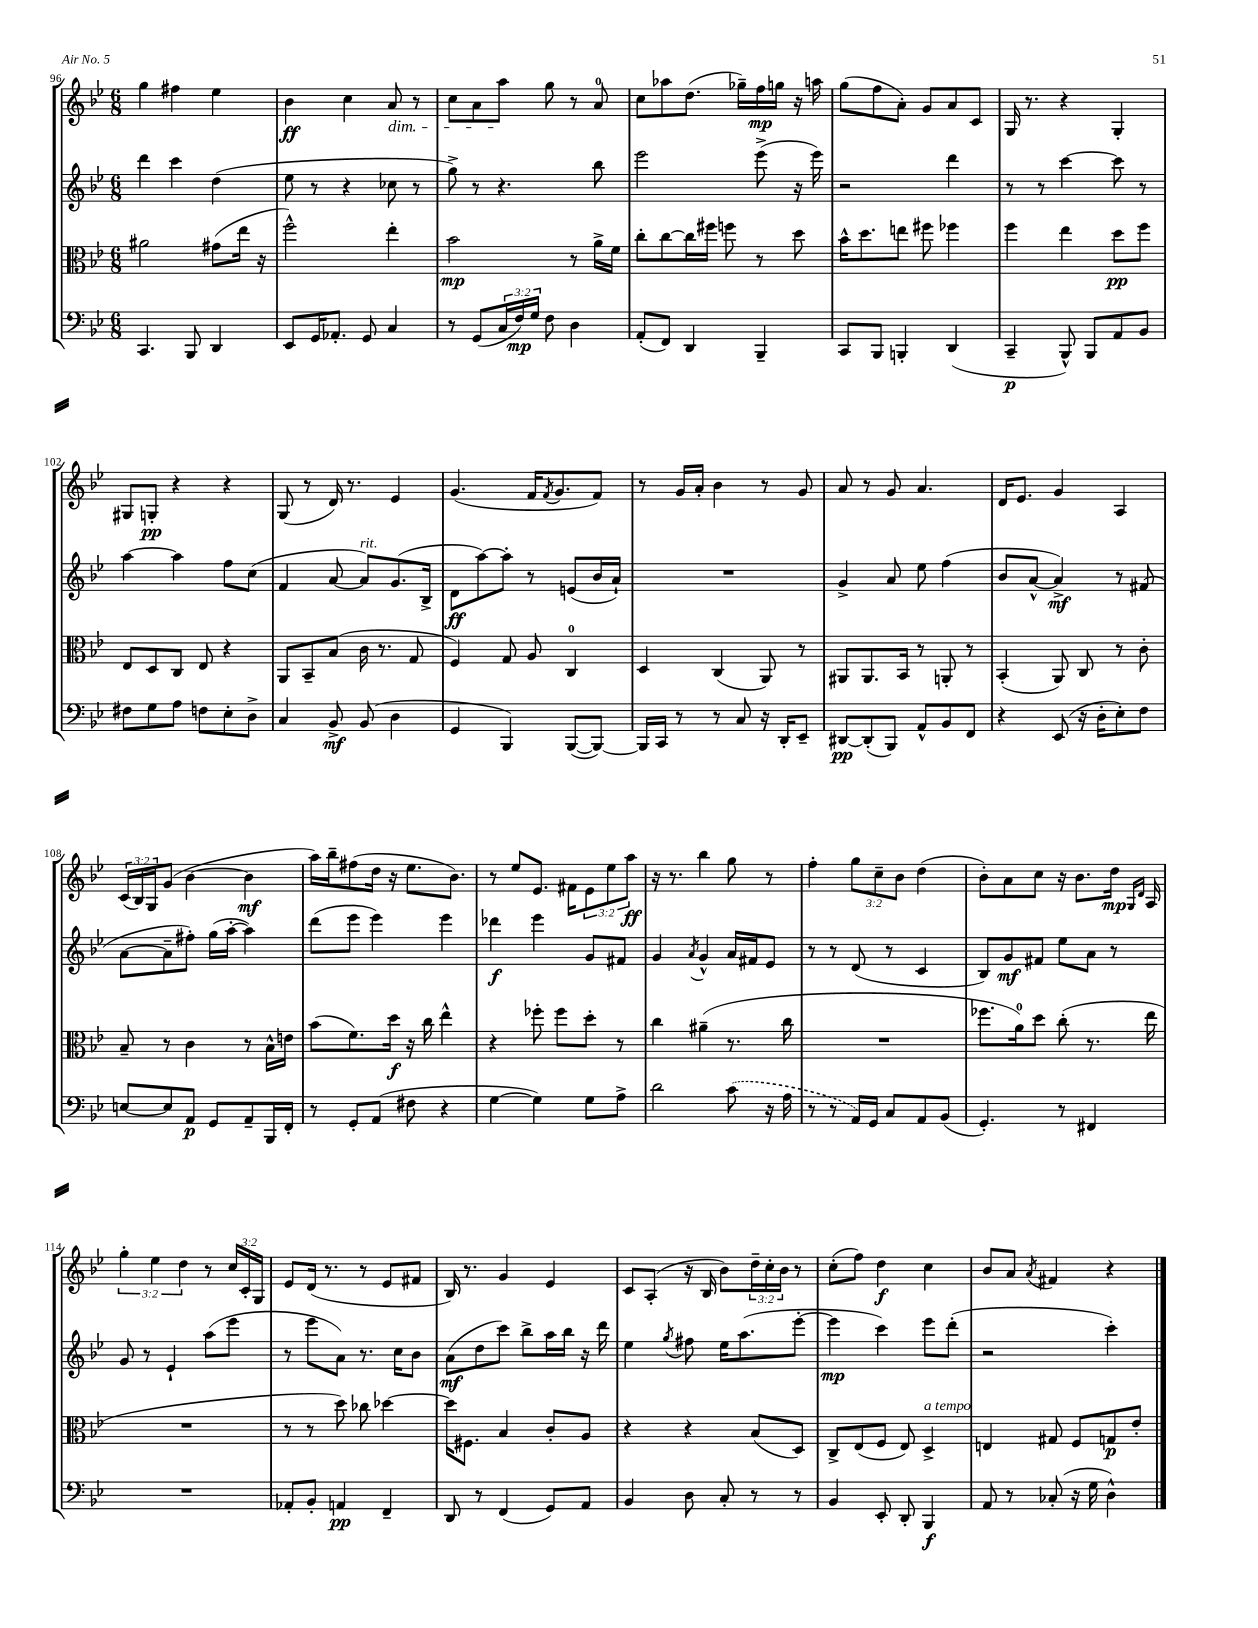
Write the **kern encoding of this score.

**kern	**kern	**kern	**kern
*staff4	*staff3	*staff2	*staff1
*clefF4	*clefC3	*clefG2	*clefG2
*k[b-e-]	*k[b-e-]	*k[b-e-]	*k[b-e-]
*M6/8	*M6/8	*M6/8	*M6/8
4.CC	2a#	4ddd	4gg
.	.	4ccc	4ff#
8BBB-	.	.	.
4DD	(8g#	(4dd	4ee-
.	16ee-	.	.
.	16r	.	.
=	=	=	=
8EE-	2ff^^)	8ee-	4b-
16GG	.	8r	.
8.AA-'	.	.	.
.	.	4r	4cc
8GG	.	.	.
4C	4ee-'	8cc-	8a
.	.	8r	8r
=	=	=	=
8r	2b-	8gg^)	8cc
(8GG	.	8r	8a
24C	.	4.r	8aa
24F)	.	.	.
24G	.	.	.
8F	.	.	8gg
4D	8r	.	8r
.	16a^	8bb-	8a
.	16f	.	.
=	=	=	=
(8AA'	8cc'	2eee-	8cc
8FF)	[8cc	.	8aa-
4DD	16cc]	.	(8.dd
.	16ff#	.	.
.	8ff	.	.
.	.	.	16gg-~)
4BBB-~	8r	(8eee-^	16ff
.	.	.	16gg
.	8dd	16r	16r
.	.	16eee-)	16aa
=	=	=	=
8CC	16b-^^	2r	(8gg
.	8.dd	.	.
8BBB-	.	.	8ff
4BBB'	8ee	.	8a')
.	8ff#	.	8g
(4DD	4ff-	4ddd	8a
.	.	.	8c
=	=	=	=
4CC~	4ff	8r	16G
.	.	.	8.r
.	.	8r	.
8BBB-^^)	4ee-	[4ccc	4r
8BBB-	.	.	.
8AA	8dd	8ccc]	4G'
8BB-	8ff	8r	.
=	=	=	=
8F#	8E-	[4aa	8G#
8G	8D	.	8G'
8A	8C	4aa]	4r
8F	8E-	.	.
8E-'	4r	8ff	4r
8D^	.	(8cc	.
=	=	=	=
4C	8AA	4f	(8G
.	8BB-~	.	8r
8BB-^	(8B-	[8a	16d)
.	.	.	8.r
(8BB-	16c	8a])	.
.	8.r	.	.
4D	.	(8.g	4e-
.	8G	.	.
.	.	16B-^	.
=	=	=	=
4GG	4F)	8d	(4.g
.	.	[8aa)	.
4BBB-)	8G	8aa']	.
.	8A	8r	16f
.	.	.	8qf
.	.	.	8.g
([8BBB-	4C	(8e	.
8BBB-_)	.	16b-	8f)
.	.	16a`)	.
=	=	=	=
16BBB-]	4D	2.r	8r
16CC	.	.	.
8r	.	.	16g
.	.	.	16a'
8r	(4C	.	4b-
8C	.	.	.
16r	8AA)	.	8r
16DD'	.	.	.
8EE-~	8r	.	8g
=	=	=	=
[8DD#	8AA#	4g^	8a
(8DD#']	8.AA#	.	8r
8BBB-)	.	8a	8g
.	16BB-	.	.
8AA^^	8r	8ee-	4.a
8BB-	8AA'	(4ff	.
8FF	8r	.	.
=	=	=	=
4r	(4BB-'	8b-	16d
.	.	.	8.e-
.	.	[8a^^	.
(8EE-	8AA)	4a^])	4g
16r	8C	.	.
16D'	.	.	.
8E-')	8r	8r	4A
8F	8c'	(8f#	.
=	=	=	=
[8E	8B-~	[8a	(24c
.	.	.	24B-)
.	.	.	24G
8E]	8r	8a~]	(8g
8AA	4c	8ff#')	[4b-
8GG	.	(16gg	.
.	.	[16aa'	.
8AA~	8r	4aa])	4b-]
16BBB-	16B-^^	.	.
16FF'	16e	.	.
=	=	=	=
8r	(8b-	(8ddd	16aa)
.	.	.	16bb-~
8GG'	8.f)	8eee-	(8ff#
(8AA	.	4eee-)	16dd
.	16dd	.	16r
8F#	16r	.	8.ee-
.	16cc	.	.
4r	4ee-^^	4eee-	.
.	.	.	8.b-)
=	=	=	=
[4G	4r	4ddd-	8r
.	.	.	8ee-
4G])	8ff-'	4eee-	8.e-
.	8ff-	.	.
.	.	.	16f#
8G	8dd'	8g	12e-
.	.	.	12ee-
8A^	8r	8f#	.
.	.	.	12aa
=	=	=	=
2d	4cc	4g	16r
.	.	.	8.r
.	.	8qa	.
.	(4a#~	4g^^	4bb-
(8c	8.r	16a	8gg
.	.	16f#	.
16r	.	8e-	8r
16A	16cc	.	.
=	=	=	=
8r	2.r	8r	4ff'
8r	.	8r	.
16AA)	.	(8d	12gg
16GG	.	.	.
.	.	.	12cc~
8C	.	8r	.
.	.	.	12b-
8AA	.	4c	(4dd
(8BB-	.	.	.
=	=	=	=
4.GG')	8.ff-	8B-)	8b-')
.	.	8g	8a
.	16a)	.	.
.	8dd	8f#	8cc
8r	(8cc'	8ee-	16r
.	.	.	8.b-
4FF#	8.r	8a	.
.	.	8r	16dd
.	.	.	16qqG
.	.	.	16qqd
.	16ee-	.	16A
=	=	=	=
2.r	2.r	8g	6gg'
.	.	8r	.
.	.	.	6ee-
.	.	4e-`	.
.	.	.	6dd
.	.	(8aa	8r
.	.	8eee-	24cc
.	.	.	24c'
.	.	.	24G
=	=	=	=
8AA-'	8r	8r	8e-
8BB-'	8r	8eee-	(16d
.	.	.	8.r
4AA	8dd)	8a)	.
.	8cc-	8.r	8r
4FF~	[4dd-	.	8e-
.	.	16cc	.
.	.	8b-	8f#
=	=	=	=
8DD	16dd-]	(8a	16B-)
.	8.F#	.	8.r
8r	.	8dd	.
(4FF	4B-	8ccc)	4g
.	.	8bb-^	.
8GG)	8c'	16aa	4e-
.	.	16bb-	.
8AA	8A	16r	.
.	.	16ddd	.
=	=	=	=
4BB-	4r	4ee-	8c
.	.	.	(8A'
.	.	8qgg	.
8D	4r	8ff#	16r
.	.	.	16B-
8C'	.	16ee-	8b-)
.	.	(8.aa	.
8r	(8B-	.	24dd~
.	.	.	24cc'
.	.	.	24b-
8r	8D)	[8eee-'	8r
=	=	=	=
4BB-	8C^	4eee-]	(8cc'
.	(8E-	.	8ff)
8EE-'	8F	4ccc)	4dd
8DD'	8E-)	.	.
4BBB-	4D^	8eee-	4cc
.	.	(8ddd'	.
=	=	=	=
8AA	4E	2r	8b-
8r	.	.	8a
.	.	.	8qa
(8C-'	8G#	.	4f#
16r	8F	.	.
16G	.	.	.
4D^^)	8G	4ccc')	4r
.	8e-'	.	.
==	==	==	==
*-	*-	*-	*-
